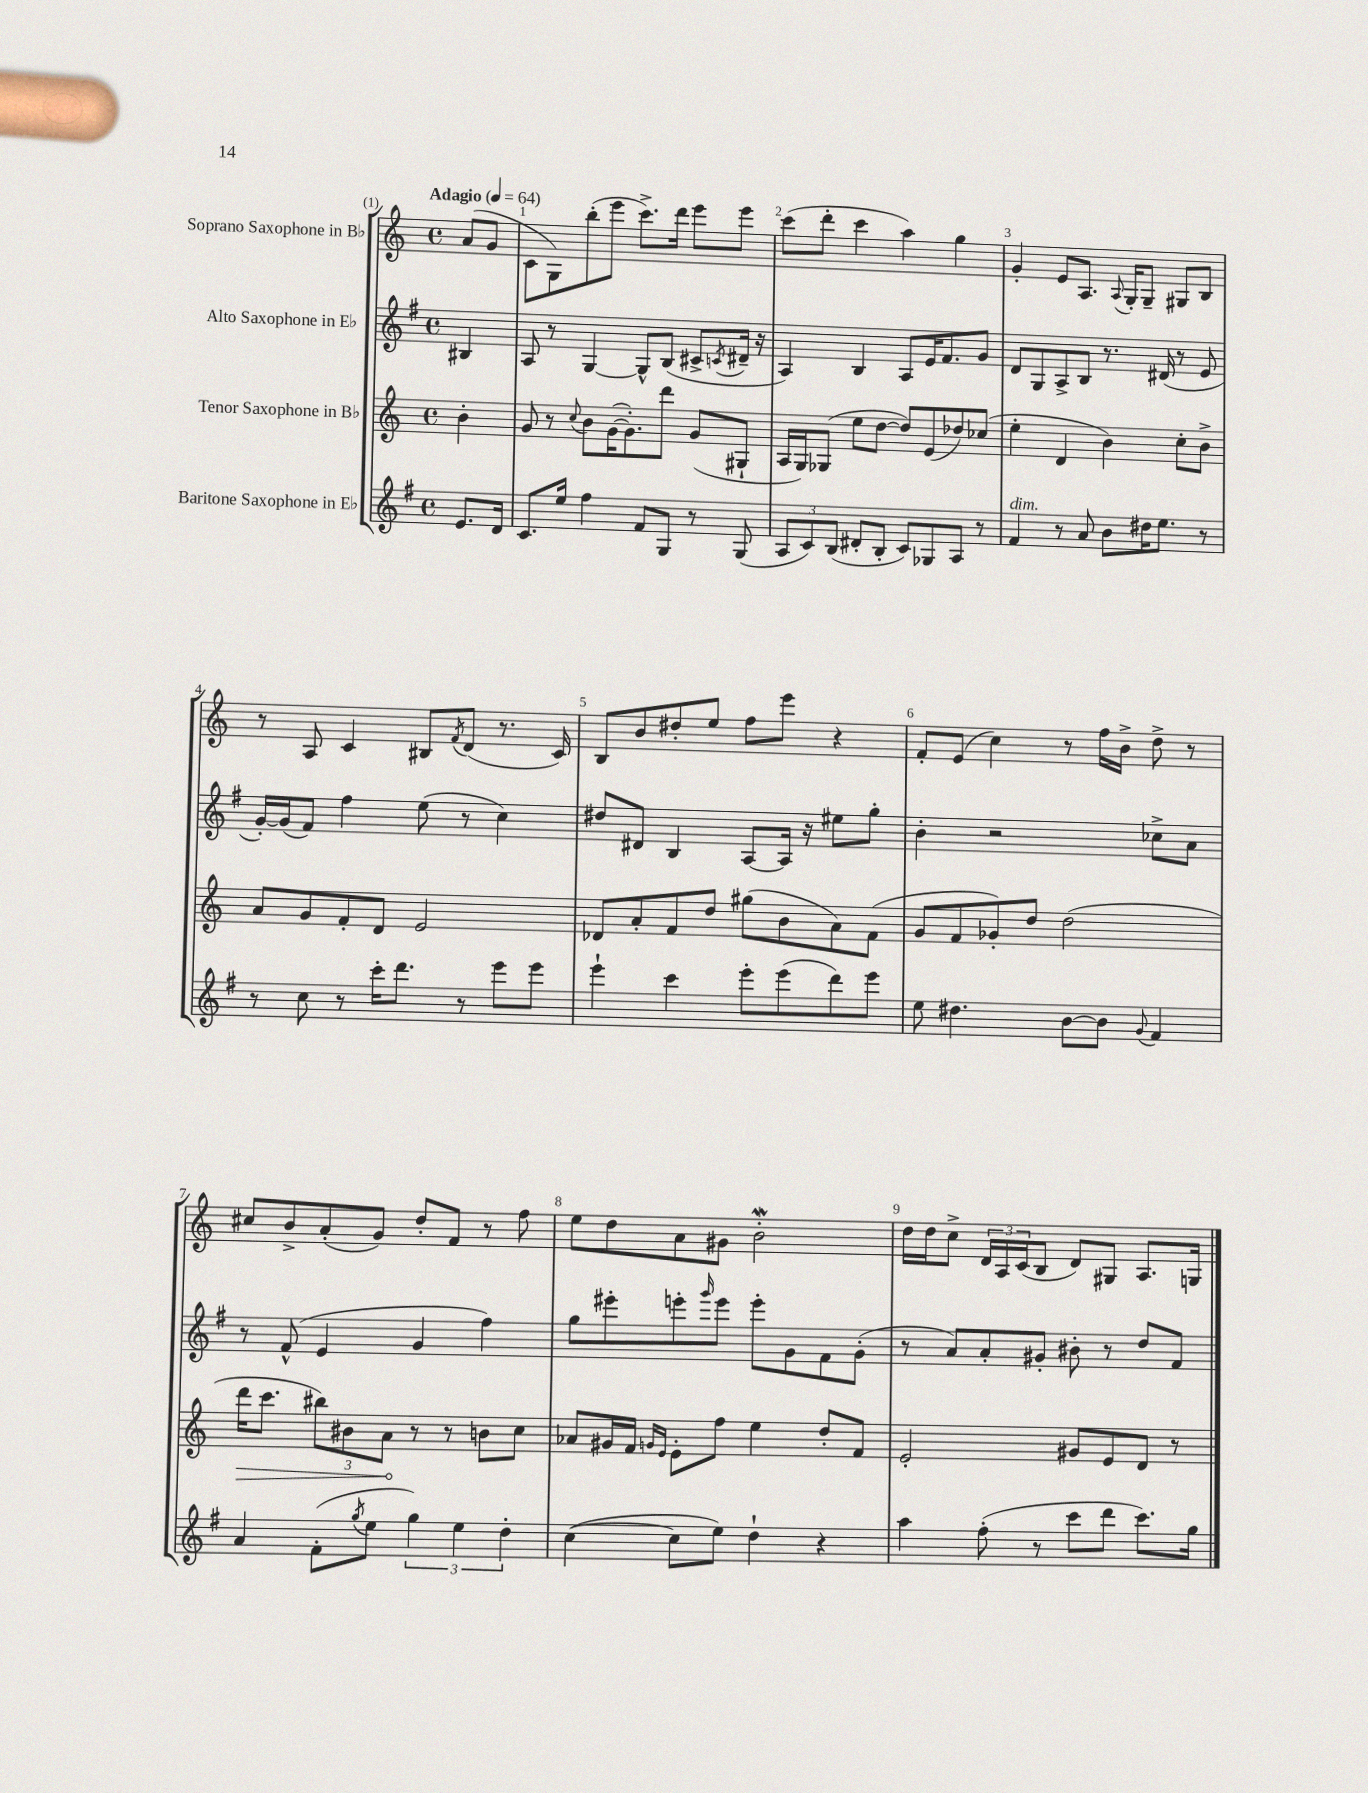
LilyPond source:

<<
\new StaffGroup <<
\new Staff = "s0" \with { instrumentName = "Soprano Saxophone in Bb" } {
    \clef treble \key c \major \defaultTimeSignature \time 4/4 \partial 4 \tempo "Adagio" 4 = 64
    a'8( g'8 |
    c'8 g8) b''8-.( e'''8 c'''8.->) d'''16 e'''8 e'''8 |
    c'''8( d'''8-. c'''4 a''4) g''4 |
    g'4-. e'8 a8. \appoggiatura { a8 } g16-. g8-- gis8 b8 |
    r8 a8 c'4 bis8 \acciaccatura { f'8 } d'8( r8. c'16) |
    b8 b'8 dis''8-. e''8 f''8 e'''8 r4 |
    f'8-. e'8( c''4) r8 f''16 b'16-> d''8-> r8 |
    cis''8 b'8-> a'8-.( g'8) d''8-. f'8 r8 f''8 |
    e''8 d''8 a'8 gis'8 b'2-.\mordent |
    d''16 d''16 c''8-> \tuplet 3/2 { d'16 a16 c'16( } b8 d'8) gis8 a8. g16 \bar "|." |
}
\new Staff = "s1" \with { instrumentName = "Alto Saxophone in Eb" } {
    \clef treble \key g \major \defaultTimeSignature \time 4/4 \partial 4
    bis4 |
    a8 r8 g4~ g8-^ b8( cis'8-> \acciaccatura { c'8 } dis'16-- r16 |
    a4) b4 a8 e'16 fis'8. g'8 |
    d'8 g8 a8-> b8 r8. dis'16( r8 e'8 |
    g'16~-.) g'16( fis'8) fis''4 e''8( r8 c''4) |
    dis''8 dis'8 b4 a8~ a16 r16 eis''8 g''8-. |
    b'4-. r2 ces''8-> a'8 |
    r8 fis'8-^( e'4 g'4 fis''4) |
    g''8 eis'''8-. e'''8-. \grace { g'''16 } e'''8 e'''8-. g'8 fis'8 g'8-.( |
    r8 a'8) a'8-. gis'8-. bis'8-. r8 d''8 fis'8 \bar "|." |
}
\new Staff = "s2" \with { instrumentName = "Tenor Saxophone in Bb" } {
    \clef treble \key c \major \defaultTimeSignature \time 4/4 \partial 4
    b'4-. |
    g'8 r8 \appoggiatura { c''8 } b'8 g'16~( g'8.-.) d'''8 g'8( gis8-! |
    a16 g16) ges8( e''8 d''8~ d''8) e'8( des''8) ces''8( |
    e''4-. d'4 b'4) c''8-. b'8-> |
    a'8 g'8 f'8-. d'8 e'2 |
    des'8 a'8-. f'8 d''8 gis''8( b'8 a'8) f'8( |
    g'8 f'8 ges'8-.) d''8 d''2( |
    \once \override Hairpin.circled-tip = ##t d'''16\> c'''8. \tuplet 3/2 { bis''8) bis'8 a'8\! } r8 r8 b'8 c''8 |
    aes'8 gis'16 f'16 \grace { g'16 e'16 } e'8-. f''8 e''4 d''8-. f'8 |
    e'2-. gis'8 e'8 d'8 r8 \bar "|." |
}
\new Staff = "s3" \with { instrumentName = "Baritone Saxophone in Eb" } {
    \clef treble \key g \major \defaultTimeSignature \time 4/4 \partial 4
    e'8. d'16 |
    c'8. e''16 fis''4 fis'8 g8 r8 g8( |
    \tuplet 3/2 { a8 c'8) b8( } dis'8-. b8-. c'8) ges8 a8 r8 |
    fis'4^\markup { \italic "dim." } r8 a'8 b'8 dis''16 e''8. r8 |
    r8 c''8 r8 c'''16-. d'''8. r8 e'''8 e'''8 |
    e'''4-! c'''4 e'''8-. e'''8( d'''8) e'''8 |
    e''8 dis''4. b'8~ b'8 \appoggiatura { g'8 } fis'4 |
    a'4 fis'8-.( \acciaccatura { g''8 } e''8 \tuplet 3/2 { g''4) e''4 d''4-. } |
    c''4~( c''8 e''8) d''4-! r4 |
    a''4 fis''8-.( r8 c'''8 d'''8 c'''8.) g''16 \bar "|." |
}
>>
>>
\layout { \context { \Score \override BarNumber.break-visibility = ##(#f #t #t) barNumberVisibility = #all-bar-numbers-visible } }
